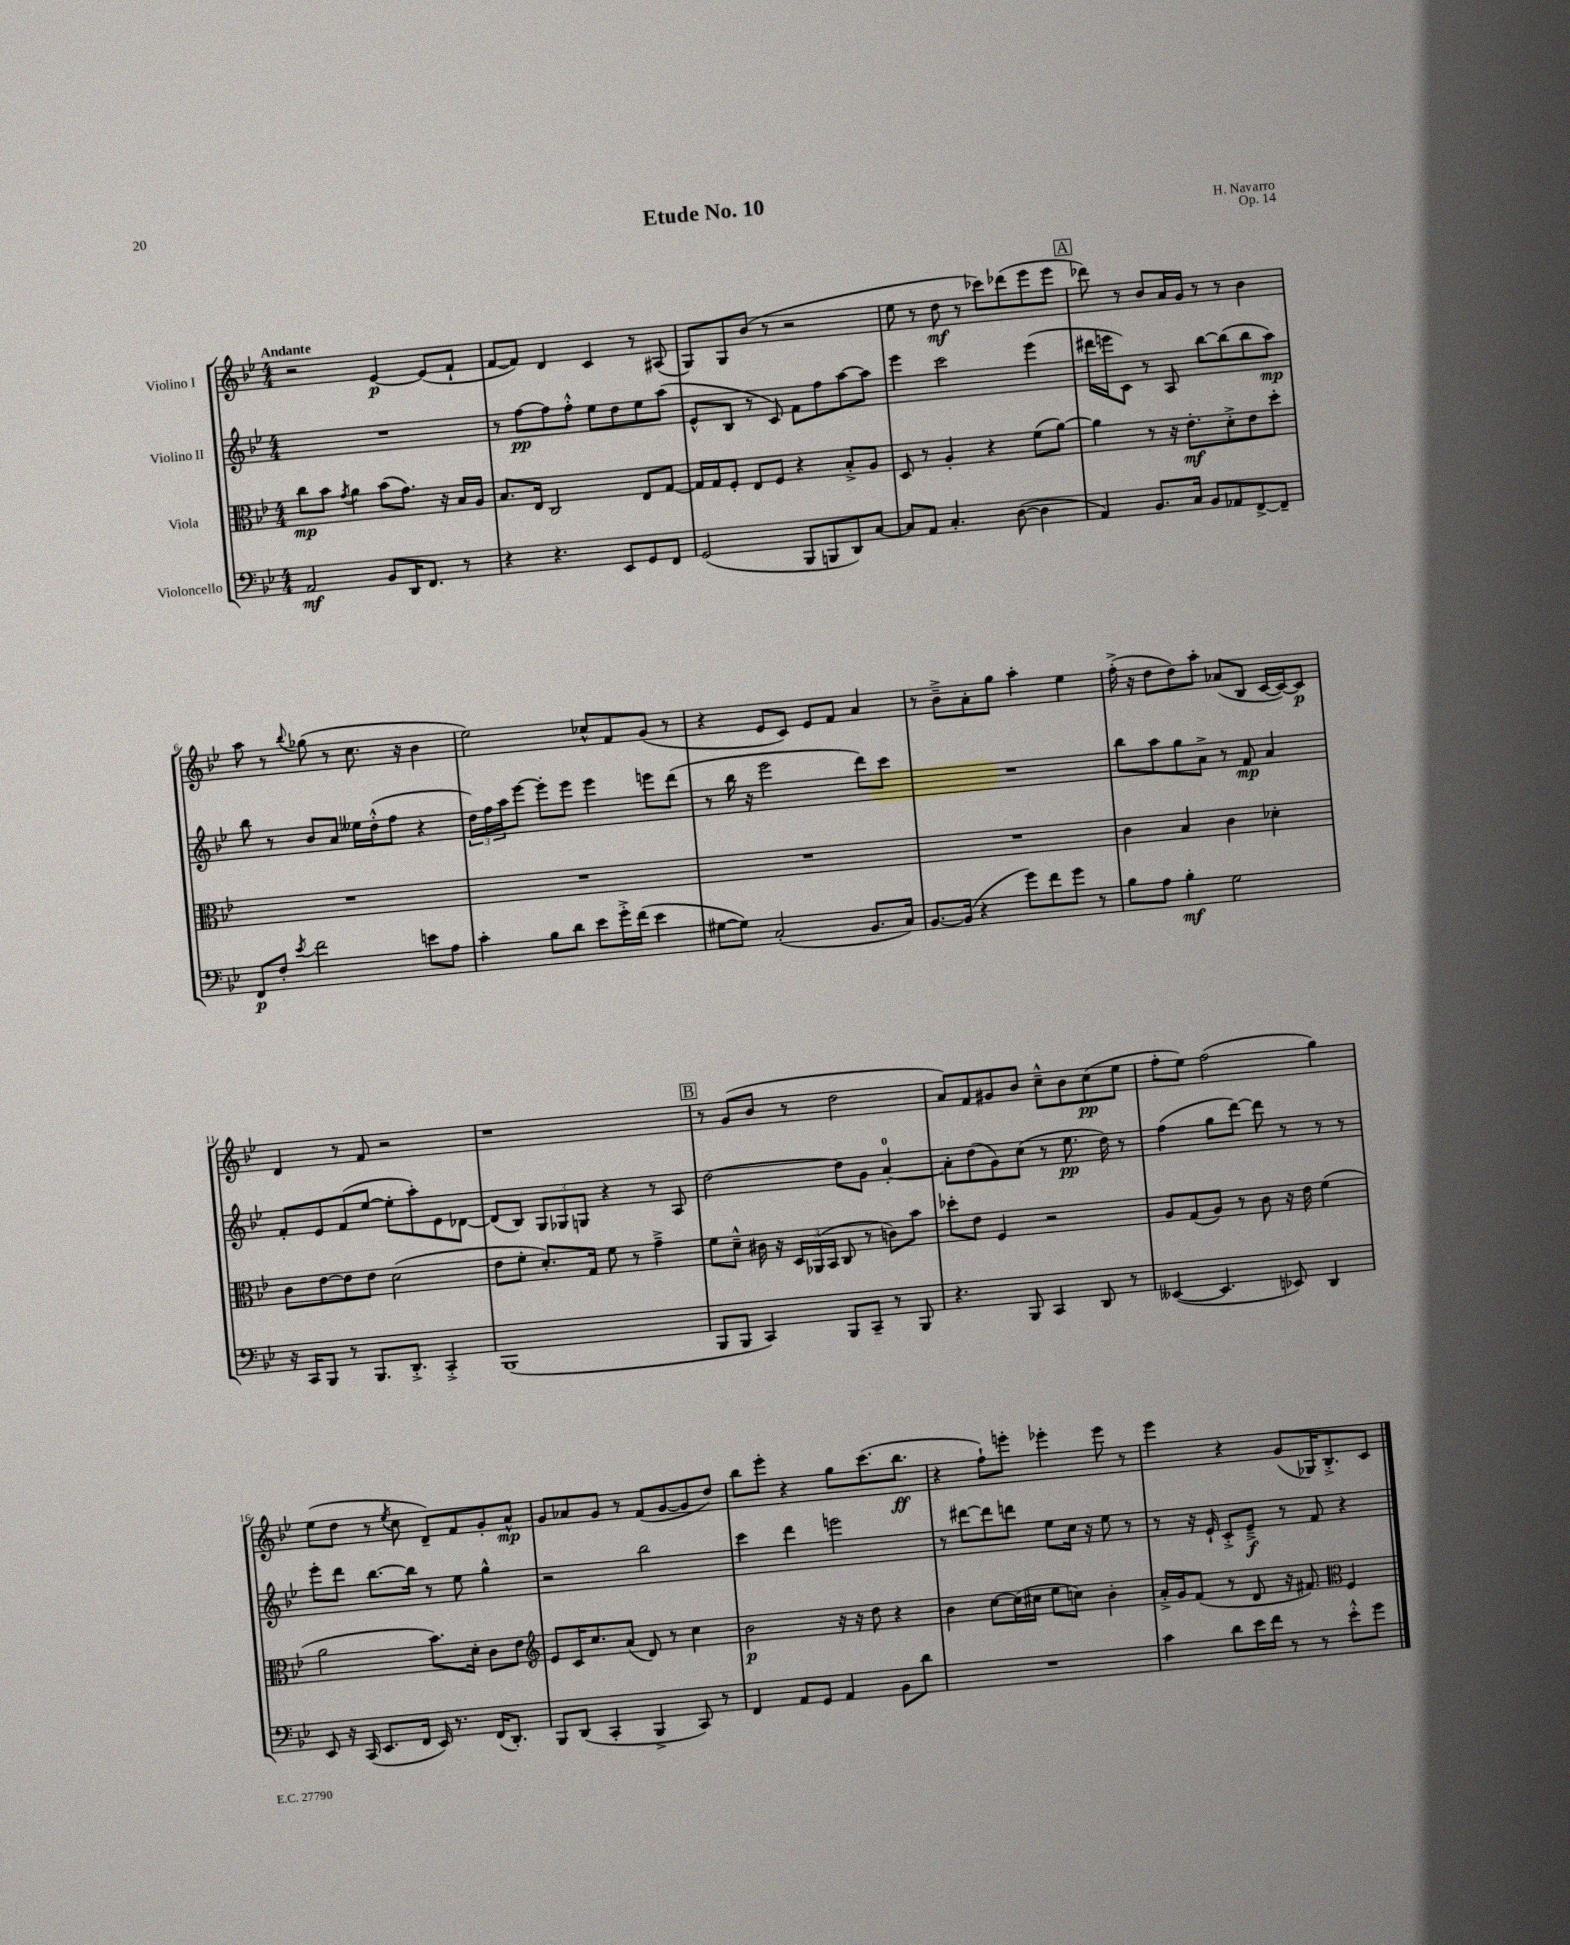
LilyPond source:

\header { title = "Etude No. 10" composer = "H. Navarro" opus = "Op. 14" }
<<
\new StaffGroup <<
\new Staff = "s0" \with { instrumentName = "Violino I" } {
    \clef treble \key bes \major \numericTimeSignature \time 4/4 \tempo "Andante"
    r2 ees'4~\p ees'8( f'8-! |
    f'8~ f'8) d'4 c'4 r8 ais8( |
    g8) g8 bes'8( r8 r2 |
    ees''8 r8 d''8\mf r8 ces'''8) des'''8( ees'''8 ees'''8 |
    \mark \markup { \box "A" } des'''8) r8 bes'8 a'16 g'16 r8 r8 bes'4 |
    a''8 r8 \appoggiatura { bes''8 } ges''8( r8 c''8. r16 bes'4 |
    ees''2) ces''8-^ f'8 g'8( r8 |
    r4 ees'8 c'8) ees'8 f'8 a'4 |
    r8 bes'8---> a'8-. g''8 a''4-. ees''4 |
    f''16-.->( r16 d''8 d''8) a''8-. aes'8( bes8 c'16~ c'16~) c'8\p |
    d'4 r8 f'8 r2 |
    r1 |
    \mark \markup { \box "B" } r8 g'8( bes'8 r8 d''2 |
    a'8) f'8 gis'8 bes'8 c''8---^ bes'8 c''8\pp( ees''8 |
    f''8-. ees''8) f''2( g''4) |
    ees''8( d''8 r8 \acciaccatura { ees''8 } c''8 d'8--) f'8 g'8-. a'8-^\mp |
    g'8 aes'8 g'8 r8 f'8( g'8~ g'8 d''8) |
    bes''8 ees'''8-. r4 g''8 c'''8.( bes''8.\ff |
    r4 f''8-!) e'''8-. ees'''4-. ees'''8 r8 |
    ees'''4 r4 g'8( ges16) bes8.-.-> c'8 \bar "|." |
}
\new Staff = "s1" \with { instrumentName = "Violino II" } {
    \clef treble \key bes \major \numericTimeSignature \time 4/4
    R1 |
    r8 f''8~\pp f''8 f''8-.-^ ees''8 d''8 ees''8 a''8( |
    ees'8-^ bes8 r8 c'8) f'8 f''8 a''8~ a''8 |
    ees'''4 c'''2 ees'''4( |
    \mark \markup { \box "A" } dis'''16 e'''16 c'8) r8 a8 bes''8~ bes''8( bes''8 a''8\mp) |
    bes''8 r8 bes'8 a'8 eeses''16 d''16-.-^( f''8 r4 |
    \tuplet 3/2 { d''16) f''16 a''16 } ees'''8~ ees'''8-. ees'''8 ees'''4 e'''8 d'''8( |
    r8 bes''16 r16 ees'''2 d'''8) c'''8 |
    R1 |
    bes''8 a''8 g''8 a'8-> r8 f'8\mp a'4 |
    f'8-. ees'8 f'8( ees''8~ ees''8-. a''8-.) ees'8 des'8~ |
    des'8( bes8) \tuplet 3/2 { g8 ges8 g8 } r4 r8 a8 |
    \mark \markup { \box "B" } d''2~ d''8 g'8 a'4-0~-. |
    a'8-. d''8( g'8) c''8( r8 ees''8.\pp d''16) r8 |
    f''4( g''8 d'''8~) d'''8 r8 r8 r8 |
    ees'''8-. d'''8 bes''8.~ bes''16 r8 ees''8 g''4-^ |
    r2 bes''2 |
    c'''4 d'''4 e'''2 |
    r8 dis'''8~ dis'''8 d'''8 ees''8 c''16 r16 ees''8 r8 |
    r8 r16 ees'16-! c'8-.-> ees'8--->\f r8 f'8 r4 \bar "|." |
}
\new Staff = "s2" \with { instrumentName = "Viola" } {
    \clef alto \key bes \major \numericTimeSignature \time 4/4
    c''8\mp bes'8 \acciaccatura { g'8 } a'4 bes'8( g'8.) r16 bes16 a16 |
    bes8. ees16 c2 ees8 g8~ |
    g16 g16 f8-. ees8 f8 r4 bes8-.-> a8 |
    d8 r8 a4-. r4 f'8( a'8~) |
    \mark \markup { \box "A" } a'4 r8 r16 ees'8.-.\mf d'8-.-> ees'8 d''8-. |
    R1 |
    R1 |
    R1 |
    R1 |
    c'4 bes4 c'4 des'4-. |
    c'8 ees'8~ ees'8 ees'8 d'2( |
    ees'8 f'8-. d'8.-.) g16 f'8 r8 g'4---> |
    \mark \markup { \box "B" } f'8 d'8---^ cis'16 r16 \tuplet 3/2 { d16 aes,16( bes,16 } c8 r8 c'8) bes'8 |
    des''8-. ees'8 f4 r2 |
    a8 g8( a8) r8 c'8 r16 ees'16 f'4( |
    a'2 bes'8.) d'16-. c'8 ees'8 |
    \clef treble ees'8 c'16 c''8. a'8( d'8) r8 c''4 |
    bes'2\p r16 r16 d''8 r4 |
    bes'4 c''8~ c''16( cis''16 ees''8 c''8) bes'4-. |
    a'16-.-> g'16 f'8( r8 d'8 r16 fis'8.) \clef alto f4 \bar "|." |
}
\new Staff = "s3" \with { instrumentName = "Violoncello" } {
    \clef bass \key bes \major \numericTimeSignature \time 4/4
    a,2\mf bes,8 d,16 f,8. r8 |
    r4 r4. ees,8 g,8 f,8 |
    g,2( bes,,8 b,,8 d,8) c8~ |
    c8 a,8 c4.-. d8~( d4 |
    \mark \markup { \box "A" } a,4) bes,8. c16 bes,8 aes,8 f,8~-> f,8-- |
    f,8\p f8-. \acciaccatura { ees'8 } f'2 e'8 a8 |
    c'4-. bes8 d'8 ees'8 g'16-.-> f'16( ees'4 |
    gis8~ gis8) c2-.( bes,8. c16) |
    bes,8.~ bes,16( r4 g'8) f'8 g'8 r8 |
    bes8 a8 bes4-.\mf g2 |
    r16 c,16 bes,,8 r8 bes,,8. d,8.-.-> c,4-.-> |
    bes,,1( |
    \mark \markup { \box "B" } bes,,8 bes,,8 c,4) bes,,8 c,8-- r8 bes,,8 |
    r4. bes,,8 c,4 d,8 r8 |
    eeses,4~( eeses,4. ees,8) d,4 |
    ees,8 r16 c,16( ees,8. f,16 ees,16) r8. f,16( d,8.-.) |
    bes,,8 d,8( c,4-. bes,,4-> c,8) r8 |
    f,4 a,8 g,8 a,4 bes,8 d'8 |
    R1 |
    c'4 d'8 ees'16 f'16 r8 r8 ees'8-.-^ g'8 \bar "|." |
}
>>
>>
